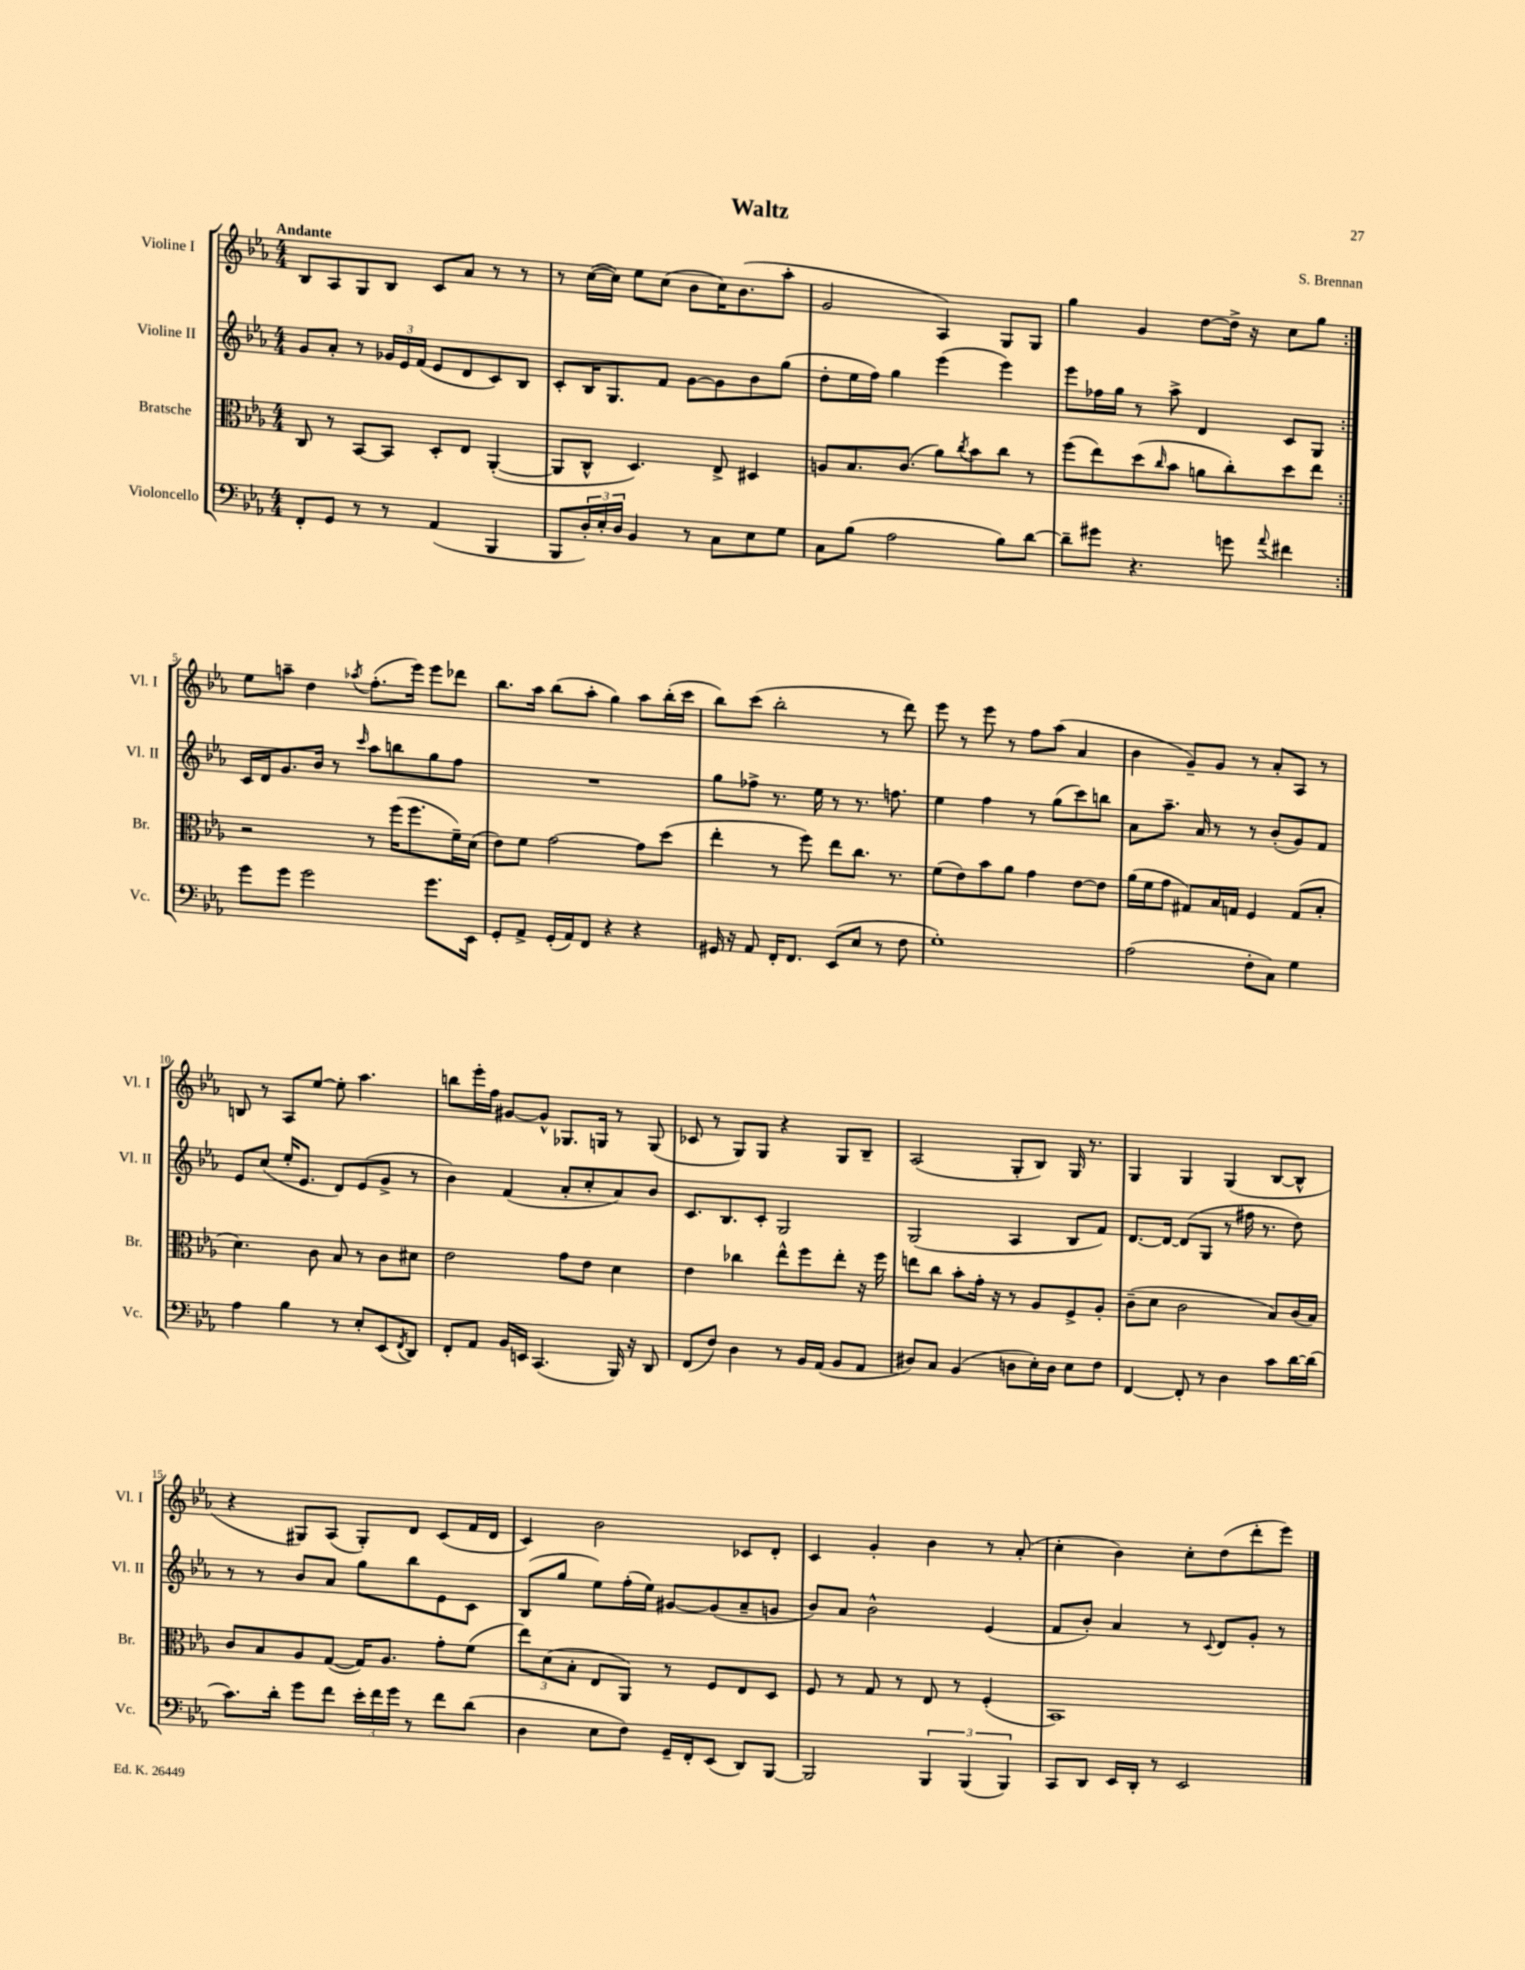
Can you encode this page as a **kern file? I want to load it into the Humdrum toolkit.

**kern	**kern	**kern	**kern
*part4	*part3	*part2	*part1
*staff4	*staff3	*staff2	*staff1
*I"Violoncello	*I"Bratsche	*I"Violine II	*I"Violine I
*I'Vc.	*I'Br.	*I'Vl. II	*I'Vl. I
*clefF4	*clefC3	*clefG2	*clefG2
*k[b-e-a-]	*k[b-e-a-]	*k[b-e-a-]	*k[b-e-a-]
*M4/4	*M4/4	*M4/4	*M4/4
=1	=1	=1	=1
!	!	!	!LO:TX:a:B:t=Andante
8FF'/L	8C/	8g/L	8B-/L
8GG/J	8r	8a-'/J	8A-/
8r	[8BB-/L	8r	8G/
8r	8BB-/J]	24g-X/LL	8B-/J
.	.	24e-/	.
.	.	(24f/JJ	.
(4AA-/	8D'/L	8e-/L	8c/L
.	8E-/J	8d/	8a-/J
4BBB-/	([4AA-'/	8c/)	8r
.	.	8B-/J	8r
=2	=2	=2	=2
8BBB-/L	8AA-/L]	8c'/L	8r
24D'/L)	8C^^/J	16B-/K	([16cc\LL
24E-'/	.	.	.
.	.	8.G/	16cc\JJ])
24D/JJ	.	.	.
4BB-/	4.D/)	.	8ee-\L
.	.	8f/J	(8cc\J
8r	.	[8g\L	8b-\L
8C\L	8E-^/	8g\]	16cc\K)
.	.	.	(8.b-\
8E-\	4D#X/	8b-\	.
8G\J	.	(8gg\J	8aa-'\J
=3	=3	=3	=3
8C\L	8An/L	8dd'\L	2g/
(8B-\J	8.B-/	16ee-\L	.
.	.	16ff\JJ)	.
2A-\	.	4gg\	.
.	(8.c/J	.	.
.	8a-\L)	(4eee-\	4A-/)
.	8qcc/	.	.
.	8b-\	.	.
8B-\L)	8cc\J	4eee-\)	8G/L
[8d\J	8r	.	8G/J
=4	=4	=4	=4
8d~\L]	(8ff\L	8eee-\L	4gg\
8g#X\J	8ee-\)	16ff-X\L	.
.	.	16gg\JJ	.
4.r	(8dd\	8r	4g/
.	16qqcc/	.	.
.	8b-\J	8aa-^\	.
.	8an\L	4d/	[8dd\L
8gn\	8cc'\)	.	16dd^\Jk]
.	.	.	16r
8qqa-/	.	.	.
4f#X\	8dd\	8c/L	8cc\L
.	8ee-\J	8G/J	8gg\J
!!LO:LB:g=z
=5:|!	=5:|!	=5:|!	=5:|!
8g\L	2r	16c/LL	8ee-\L
.	.	16d/J	.
8g\J	.	8.g/	8aan~\J
2g\	.	.	4dd\
.	.	16b-/Jk	.
.	.	8r	.
.	.	16qqccc/	8qaa-X/
.	8r	8aa-\L	(8.ff'\L
.	(16ff\KL	8bbn\	.
.	8.ff\	.	16eee-\Jk)
8.g\L	.	8gg\	8eee-\L
.	16f~\L)	8ff\J	8ddd-X\J
16EE-\Jk	(16d\JJ	.	.
=6	=6	=6	=6
8GG'/L	8e-\L)	1r	8.bb-\L
8AA-^/J	8f\J	.	.
.	.	.	16aa-\Jk
(16GG'/LL	[2g\	.	(8bb-\L
16AA-/J)	.	.	.
8FF/J	.	.	8aa-'\J
4r	.	.	4gg\)
4r	8g\L]	.	8aa-\L
.	(8dd\J	.	(16bb-'\L
.	.	.	16ccc\JJ
=7	=7	=7	=7
16GG#X/	4ee-'\	8gg\L	8bb-\L)
16r	.	.	.
8AA-/	.	8ff-X^\J	(8ccc\J
16FF'/KL	8r	8.r	2bb-'\
8.FF/J	.	.	.
.	8ff\)	.	.
.	.	16ee-\	.
(8EE-/L	8ee-\L	8r	.
8E-/J	8.cc\J	8.r	.
8r	.	.	8r
.	8.r	8.ffn\	.
8F\	.	.	8ddd\)
=8	=8	=8	=8
1G')	(8f\L	4ee-\	8eee-\
.	8e-\)	.	8r
.	8b-\	4ff\	8eee-\
.	8a-\J	.	8r
.	4g\	8r	8ff\L
.	.	(8gg\L	(8aa-\J
.	[8e-\L	8ccc\)	4a-/
.	8e-\J]	8bbn\J	.
=9	=9	=9	=9
(2A-\	(16a-\LL	8a-\L	4b-\
.	16f\J	.	.
.	8g\J	8.aa-~\J	.
.	8G#X/L)	.	8g~/L)
.	.	16a-/	.
.	16B-/L	8r	8g/J
.	16Gn/JJ	.	.
8F'\L	4F/	8r	8r
8C\J)	.	(8b-'/L	8a-'/L
4G\	(8G/L	8g/)	8A-/J
.	8B-'/J	8f/J	8r
!!LO:LB:g=z
=10	=10	=10	=10
4A-\	4.d\)	8e-/L	8Bn/
.	.	(8cc/J	8r
4B-\	.	16ee-'/KL	8A-/L
.	.	8.e-/J	.
.	8c\	.	[8ee-/J
8r	8B-/	8d/L)	8ee-'\]
8E-'/L	8r	(8e-/	4.aa-\
(8EE-/	8c\L	8g^/J	.
8qFF/	.	.	.
8DD/J)	8d#X\J	8r	.
=11	=11	=11	=11
8FF'/L	2e-\	4b-\)	8bbn\L
8AA-/J	.	.	16eee-'\L
.	.	.	16ff\JJ
16BB-/LL	.	(4f/	[8g#X/L
16EEn/JJ	.	.	.
(4.CC/	.	.	8g#^^/J]
.	8g\L	8a-'/L	8.G-X/L
.	8e-\J	8cc'/	.
.	.	.	16Gn/Jk
16BBB-/)	4d\	8a-/)	8r
16r	.	.	.
8DD/	.	8b-/J	(8G/
=12	=12	=12	=12
(8FF/L	4e-\	8.c/L	8c-X/
8F/J)	.	.	8r
.	.	8.B-/	.
4D\	4cc-X\	.	8G/L)
.	.	8c'/J	8G/J
8r	8ee-^^\L	2G/	4r
16BB-/LL	8ff\	.	.
(16AA-/JJ	.	.	.
8BB-/L	8ee-'\J	.	8G/L
8AA-/J	16r	.	8B-~/J
.	16ff\	.	.
=13	=13	=13	=13
8D#X/L)	8een\L	(2G/	(2A-/
8C/J	8cc\J	.	.
(4BB-/	8b-'\L	.	.
.	16g'\Jk	.	.
.	16r	.	.
8Dn\L	8r	4A-/	8G'/L
16E-'\L)	8A-/L	.	8B-/J)
16D\JJ	.	.	.
8E-\L	8F^/	8B-/L	16G/
.	.	.	8.r
8F\J	8A-'/J	8f/J)	.
=14	=14	=14	=14
[4FF/	(8c~\L	[8.d/L	4G/
.	8d\J	.	.
.	.	16d/Jk_	.
8FF'/]	2c\	(8d/L]	4G/
8r	.	8G/J	.
4D\	.	8r	(4G/
.	.	16ff#X\	.
.	.	8.r	.
8c\L	8B-/L)	.	[8B-/L
[16d\L	(16c/L	8dd\)	8B-^^/J]
(16d\JJ]	16B-/JJ)	.	.
!!LO:LB:g=z
=15	=15	=15	=15
8.c\L)	8c/L	8r	4r
.	8B-/	8r	.
16d'\Jk	.	.	.
8g\L	8A-/	8b-/L	8G#X/L)
8f\J	([8G/J	8a-/J	(8A-/J
24e-'\LL	16G/KL])	8gg\L	8G#'/L)
24f\	.	.	.
.	8.A-/J	.	.
24g\JJ	.	.	.
8r	.	8bb-\	8d/J
8f\L	8g'\L	8e-\	(8c/L
(8d\J	(8f\J	8c\J	16f/L
.	.	.	16d/JJ
=16	=16	=16	=16
4D\	12ee-\L)	(8B-/L	4c/)
.	(12d\	.	.
.	.	8gg/J	.
.	12B-'\J	.	.
8E-\L	8E-/L	8ee-\L)	2b-\
8F\J)	8AA-/J)	(16ff'\L	.
.	.	16ee-\JJ)	.
16GG~/LL	8r	[8g#X/L	.
16FF'/J	.	.	.
(8EE-/J	8F/L	(8g#/]	.
8DD/L)	8E-/	8a-~/	8c-X/L
[8BBB-/J	8D/J	8gn/J	8d'/J
=17	=17	=17	=17
2BBB-/]	8F/	8b-/L)	4c/
.	8r	8a-/J	.
.	8G/	2b-^^\	4g'/
.	8r	.	.
6BBB-/	8E-/	.	4b-\
.	8r	.	.
(6BBB-/	.	.	.
.	(4F'/	(4e-/	8r
6BBB-/)	.	.	.
.	.	.	(8a-'/
=18	=18	=18	=18
8CC/L	1BB-)	8f/L	4cc'\
8DD/J	.	8b-'/J)	.
16EE-/LL	.	4a-/	4b-\)
16DD'/JJ	.	.	.
8r	.	.	.
2EE-/	.	8r	8cc'\L
.	.	8qqc/	.
.	.	8d/L	(8dd\
.	.	8g'/J	8ddd'\
.	.	8r	8eee-\J)
==	==	==	==
*-	*-	*-	*-
